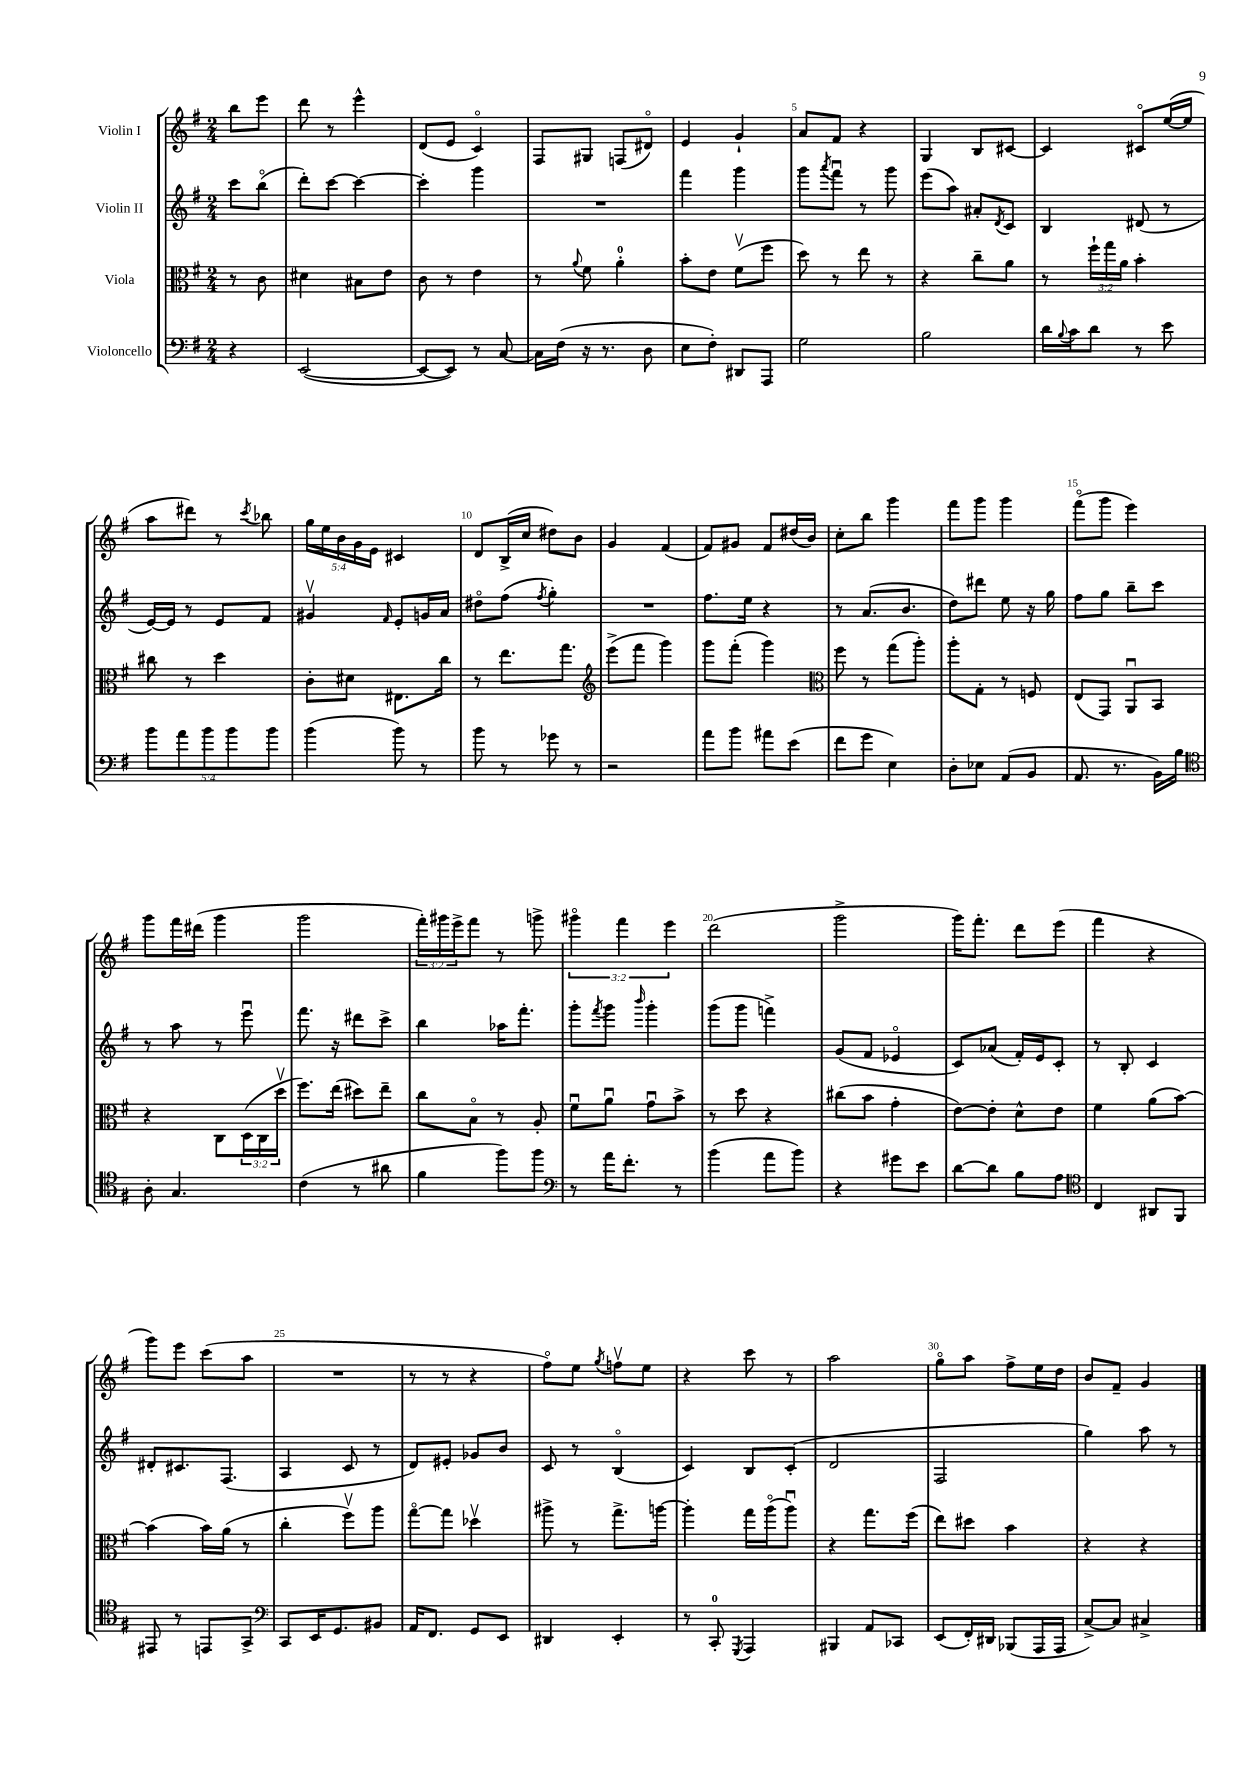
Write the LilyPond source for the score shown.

<<
\new StaffGroup <<
\new Staff = "s0" \with { instrumentName = "Violin I" } {
    \clef treble \key g \major \numericTimeSignature \time 2/4 \override Staff.TupletNumber.text = #tuplet-number::calc-fraction-text \partial 4
    b''8 e'''8 |
    d'''8 r8 e'''4-^ |
    d'8( e'8 c'4\flageolet) |
    fis8 gis8 f8( dis'8\flageolet) |
    e'4 g'4-! |
    a'8 fis'8 r4 |
    g4 b8 cis'8~ |
    cis'4 cis'8\flageolet e''16~( e''16 |
    a''8 dis'''8) r8 \acciaccatura { c'''8 } bes''8 |
    \tuplet 5/4 { g''16 e''16 b'16 g'16 e'16 } cis'4 |
    d'8 b16->( c''16 dis''8) b'8 |
    g'4 fis'4( |
    fis'8) gis'8 fis'8 dis''16( b'16) |
    c''8-. b''8 g'''4 |
    fis'''8 g'''8 g'''4 |
    fis'''8\flageolet( g'''8 e'''4) |
    g'''8 fis'''16 dis'''16( g'''4 |
    g'''2 |
    \tuplet 3/2 { fis'''16-.) gis'''16 e'''16-> } fis'''8 r8 g'''8-> |
    \tuplet 3/2 { gis'''4\flageolet fis'''4 e'''4 } |
    d'''2( |
    g'''2-> |
    g'''16) fis'''8.-. d'''8 e'''8( |
    fis'''4 r4 |
    g'''8) e'''8 c'''8( a''8 |
    R2 |
    r8 r8 r4 |
    fis''8\flageolet) e''8 \acciaccatura { g''8 } f''8\upbow e''8 |
    r4 c'''8 r8 |
    a''2 |
    g''8\flageolet a''8 fis''8-> e''16 d''16 |
    b'8 fis'8-- g'4 \bar "|." |
}
\new Staff = "s1" \with { instrumentName = "Violin II" } {
    \clef treble \key g \major \numericTimeSignature \time 2/4 \partial 4
    c'''8 b''8\flageolet( |
    d'''8-.) c'''8~ c'''4~ |
    c'''4-. g'''4 |
    R2 |
    fis'''4 g'''4 |
    g'''8 \acciaccatura { a'''8 } fis'''8\downbow r8 g'''8 |
    e'''8( a''8) ais'8-. \acciaccatura { d'8 } c'8 |
    b4 dis'8( r8 |
    e'16~) e'16 r8 e'8 fis'8 |
    gis'4\upbow \grace { fis'16 } e'8-. g'16 a'16 |
    dis''8\flageolet fis''8( \acciaccatura { fis''8 } g''4-.) |
    R2 |
    fis''8. e''16 r4 |
    r8 a'8.( b'8. |
    d''8) dis'''8 e''8 r16 g''16 |
    fis''8 g''8 b''8-- c'''8 |
    r8 a''8 r8 e'''8\downbow |
    fis'''8. r16 dis'''8 c'''8-> |
    b''4 aes''16 fis'''8.-. |
    g'''8-. \acciaccatura { fis'''8 } g'''8 \grace { b'''16 } g'''4-. |
    g'''8( g'''8 f'''4->) |
    g'8( fis'8 ees'4\flageolet |
    c'8) aes'8( fis'16-.) e'16 c'8-. |
    r8 b8-. c'4 |
    dis'8-. cis'8. fis8.( |
    a4 c'8 r8 |
    d'8) eis'8-. ges'8 b'8 |
    c'8 r8 b4\flageolet( |
    c'4) b8 c'8-.( |
    d'2 |
    fis2 |
    g''4) a''8 r8 \bar "|." |
}
\new Staff = "s2" \with { instrumentName = "Viola" } {
    \clef alto \key g \major \numericTimeSignature \time 2/4 \override Staff.TupletNumber.text = #tuplet-number::calc-fraction-text \partial 4
    r8 c'8 |
    dis'4 bis8 e'8 |
    c'8 r8 e'4 |
    r8 \appoggiatura { a'8 } fis'8 a'4-0-. |
    b'8-. e'8 fis'8\upbow( fis''8 |
    d''8) r8 e''8 r8 |
    r4 c''8-- a'8 |
    r8 \tuplet 3/2 { fis''16-! g''16 a'16 } b'4-. |
    cis''8 r8 d''4 |
    c'8-. dis'8 eis8. c''16 |
    r8 e''8. g''8. |
    \clef treble e'''8->( fis'''8 g'''4) |
    g'''8 fis'''8-.( g'''4) |
    \clef alto fis''8 r8 g''8( a''8-.) |
    a''8-. g8-. r8 f8 |
    e8( g,8) a,8\downbow b,8 |
    r4 c8 \tuplet 3/2 { d16( c16 d''16\upbow } |
    fis''8.) e''16( dis''8) e''8-- |
    c''8 b8\flageolet r8 a8-. |
    fis'8\downbow a'8\downbow g'8\downbow b'8-> |
    r8 d''8 r4 |
    cis''8( b'8 g'4-. |
    e'8~) e'8-. d'8-^ e'8 |
    fis'4 a'8( b'8~) |
    b'4( b'16) a'16( r8 |
    c''4-. fis''8\upbow) a''8 |
    g''8~\flageolet g''8 des''4\upbow |
    ais''8-> r8 g''8.-> a''16~ |
    a''4-. g''16 a''16\flageolet( a''8\downbow) |
    r4 g''8. fis''16( |
    e''8) dis''8 b'4 |
    r4 r4 \bar "|." |
}
\new Staff = "s3" \with { instrumentName = "Violoncello" } {
    \clef bass \key g \major \numericTimeSignature \time 2/4 \override Staff.TupletNumber.text = #tuplet-number::calc-fraction-text \partial 4
    r4 |
    e,2~( |
    e,8~ e,8) r8 c8~ |
    c16 fis16( r16 r8. d8 |
    e8 fis8-.) dis,8 a,,8 |
    g2 |
    b2 |
    d'16 \appoggiatura { b8 } c'16 d'8 r8 e'8 |
    \tuplet 5/4 { b'8 a'8 b'8 b'8 b'8 } |
    b'4( b'8) r8 |
    b'8 r8 ges'8 r8 |
    r2 |
    a'8 b'8 ais'8 e'8( |
    fis'8 g'8 e4) |
    d8-. ees8 a,8( b,8 |
    a,8. r8. b,16) b16 |
    \clef tenor a8-. g4. |
    c'4( r8 ais'8 |
    fis'4 fis''8) fis''8 |
    \clef bass r8 a'16 fis'8.-. r8 |
    b'4( a'8 b'8) |
    r4 gis'8 e'8 |
    d'8~ d'8 b8 a8 |
    \clef tenor c4 ais,8 fis,8 |
    eis,8 r8 e,8 g,8-> |
    \clef bass c,8 e,16 g,8. bis,8 |
    a,16 fis,8. g,8 e,8 |
    dis,4 e,4-. |
    r8 c,8-0-. \acciaccatura { g,,8 } a,,4 |
    bis,,4 a,8 ces,8 |
    e,8( fis,16-.) dis,16 bes,,8( a,,16 a,,16 |
    c8~->) c8 cis4-> \bar "|." |
}
>>
>>
\layout { \context { \Score \override BarNumber.break-visibility = ##(#f #t #t) barNumberVisibility = #(every-nth-bar-number-visible 5) } }
